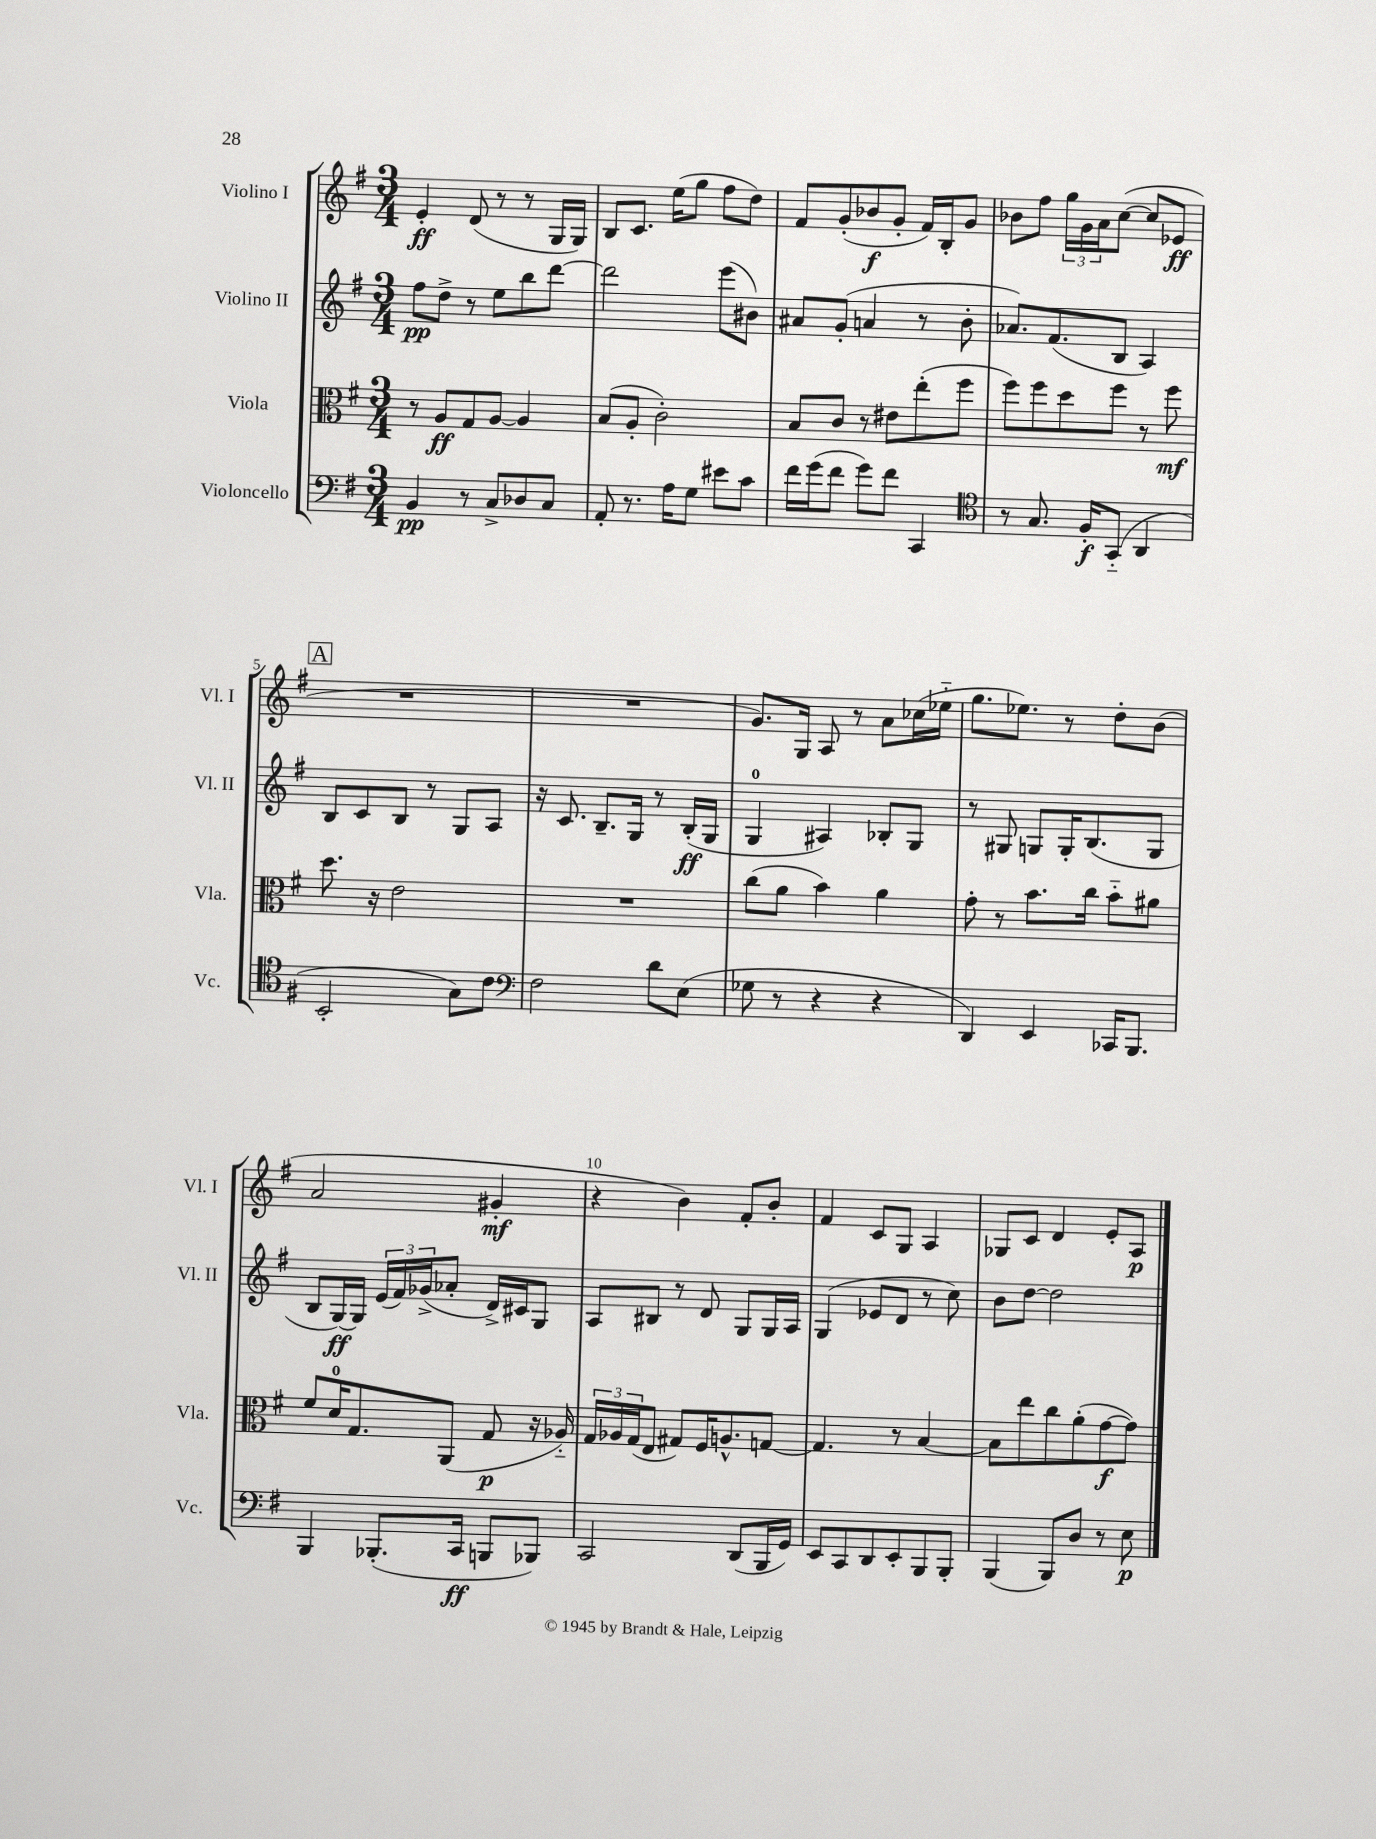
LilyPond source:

<<
\new StaffGroup <<
\new Staff = "s0" \with { instrumentName = "Violino I" shortInstrumentName = "Vl. I" } {
    \clef treble \key g \major \numericTimeSignature \time 3/4
    e'4-.\ff d'8( r8 r8 g16 g16) |
    b8 c'8. e''16( g''8 fis''8 d''8) |
    fis'8 g'8-.( bes'8\f g'8-. fis'16) b16-. g'8 |
    bes'8 fis''8 \tuplet 3/2 { g''16 g'16 a'16 } c''8~( c''8 ees'8\ff |
    \mark \markup { \box "A" } R2. |
    R2. |
    g'8.) g16 a8 r8 a'8 ces''16( ees''16-_ |
    g''8. ees''8.) r8 d''8-. b'8( |
    a'2 gis'4-.\mf |
    r4 b'4) fis'8-. b'8-. |
    fis'4 c'8 g8 a4 |
    ges8 c'8 d'4 e'8-. a8\p \bar "|." |
}
\new Staff = "s1" \with { instrumentName = "Violino II" shortInstrumentName = "Vl. II" } {
    \clef treble \key g \major \numericTimeSignature \time 3/4
    fis''8\pp d''8-> r8 e''8 b''8 d'''8~ |
    d'''2 e'''8( bis'8) |
    ais'8 g'8-.( a'4 r8 b'8-. |
    aes'8.) fis'8.( b8 a4) |
    \mark \markup { \box "A" } b8 c'8 b8 r8 g8 a8 |
    r16 c'8. b8.-- g16 r8 b16-.\ff( g16 |
    g4-0 ais4) bes8-. g8 |
    r8 gis8 g8 g16-. b8.( g8 |
    b8 g16~\ff) g16 \tuplet 3/2 { e'16( fis'16) ges'16->( } aes'8-. d'16->) cis'16 g8 |
    a8 bis8 r8 d'8 g8 g16 a16 |
    g4( ees'8 d'8 r8 c''8) |
    b'8 d''8~ d''2 \bar "|." |
}
\new Staff = "s2" \with { instrumentName = "Viola" shortInstrumentName = "Vla." } {
    \clef alto \key g \major \numericTimeSignature \time 3/4
    r8 a8\ff g8 a8~ a4 |
    b8( a8-. c'2-.) |
    b8 c'8 r8 eis'8 e''8-.( fis''8 |
    fis''8) fis''8 d''8 fis''8 r8 fis''8\mf |
    \mark \markup { \box "A" } d''8. r16 e'2 |
    R2. |
    c''8( a'8 b'4) a'4 |
    g'8-. r8 b'8. c''16 b'8-_ ais'8 |
    fis'8 d'16-0 g8. a,8( g8\p r16 aes16-_) |
    \tuplet 3/2 { g16 aes16 g16( } e8 gis8) fis16 a8.-^ g8~ |
    g4. r8 b4~ |
    b8 e''8 c''8 a'8-.( g'8~\f g'8) \bar "|." |
}
\new Staff = "s3" \with { instrumentName = "Violoncello" shortInstrumentName = "Vc." } {
    \clef bass \key g \major \numericTimeSignature \time 3/4
    b,4\pp r8 c8-> des8 c8 |
    a,8-. r8. a16 g8 eis'8 c'8 |
    fis'16 g'16( fis'8 g'8) fis'8 c,4 |
    \clef tenor r8 g8. fis16-.\f g,8-_( a,4 |
    \mark \markup { \box "A" } b,2-. g8) c'8 |
    \clef bass fis2 d'8 e8( |
    ges8 r8 r4 r4 |
    d,4) e,4 ces,16 b,,8. |
    b,,4 bes,,8.-.( c,16\ff b,,8 bes,,8) |
    c,2 d,8( b,,16 g,16) |
    e,8 c,8 d,8 e,8-. b,,8 b,,8-. |
    b,,4( b,,8) d8 r8 e8\p \bar "|." |
}
>>
>>
\layout { \context { \Score \override BarNumber.break-visibility = ##(#f #t #t) barNumberVisibility = #(every-nth-bar-number-visible 5) } }
